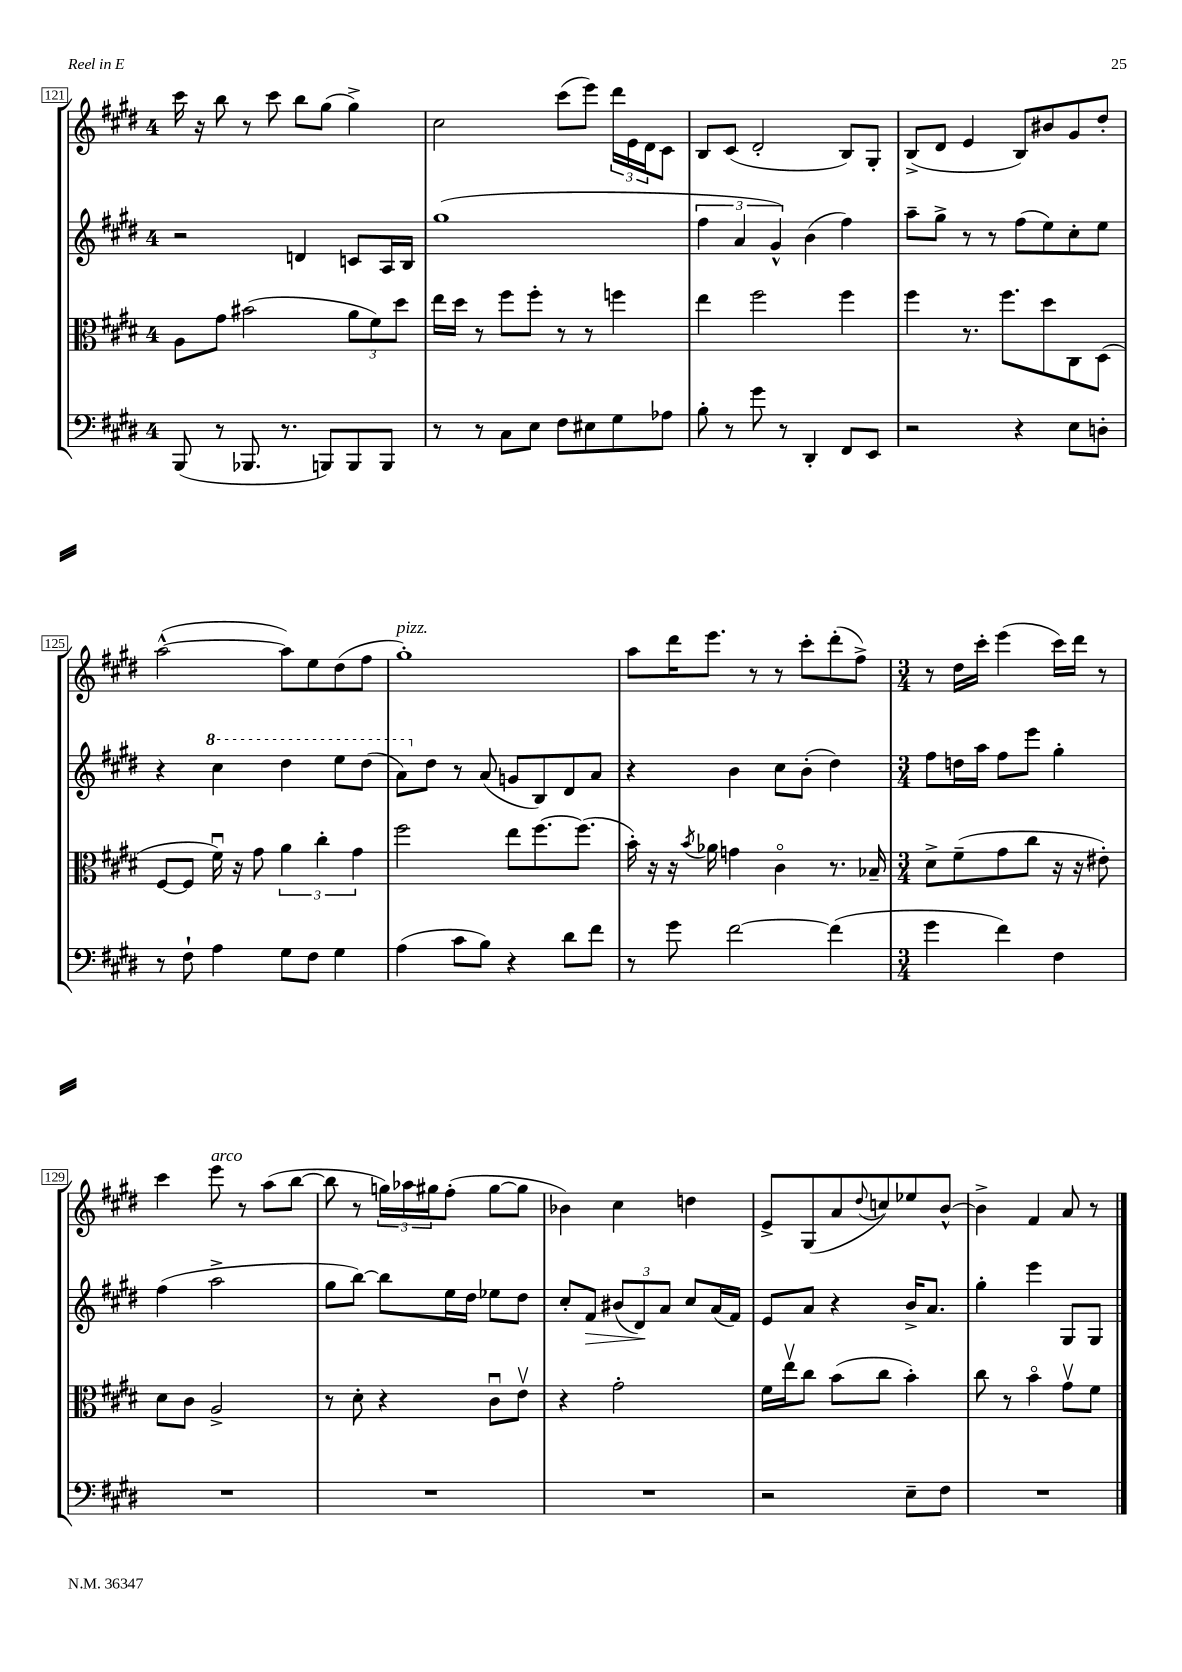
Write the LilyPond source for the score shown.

<<
\new StaffGroup <<
\new Staff = "s0" {
    \clef treble \key e \major \once \override Staff.TimeSignature.style = #'single-digit \time 4/4
    cis'''16 r16 b''8 r8 cis'''8 b''8 gis''8( gis''4->) |
    cis''2 cis'''8( e'''8) \tuplet 3/2 { dis'''16 e'16 dis'16 } cis'8 |
    b8 cis'8( dis'2-. b8) gis8-. |
    b8->( dis'8 e'4 b8) bis'8 gis'8 dis''8-. |
    a''2~-^( a''8) e''8 dis''8( fis''8 |
    gis''1-.^\markup { \italic "pizz." }) |
    a''8 dis'''16 e'''8. r8 r8 cis'''8-. dis'''8-.( fis''8->) |
    \numericTimeSignature \time 3/4 r8 dis''16 cis'''16-. e'''4( cis'''16) dis'''16 r8 |
    cis'''4 e'''8^\markup { \italic "arco" } r8 a''8( b''8~ |
    b''8 r8 \tuplet 3/2 { g''16) aes''16 gis''16 } fis''8-.( gis''8~ gis''8 |
    bes'4) cis''4 d''4 |
    e'8-> gis8( a'8 \appoggiatura { dis''8 } c''8) ees''8 b'8~-^ |
    b'4-> fis'4 a'8 r8 \bar "|." |
}
\new Staff = "s1" {
    \clef treble \key e \major \once \override Staff.TimeSignature.style = #'single-digit \time 4/4
    r2 d'4 c'8 a16 b16 |
    gis''1( |
    \tuplet 3/2 { fis''4 a'4 gis'4-^) } b'4( fis''4) |
    a''8-- gis''8-> r8 r8 fis''8( e''8) cis''8-. e''8 |
    r4 \ottava #1 cis'''4 dis'''4 e'''8 dis'''8( |
    a''8) \ottava #0 dis''8 r8 a'8( g'8 b8) dis'8 a'8 |
    r4 b'4 cis''8 b'8-.( dis''4) |
    \numericTimeSignature \time 3/4 fis''8 d''16 a''16 fis''8 e'''8 gis''4-. |
    fis''4( a''2-> |
    gis''8 b''8~) b''8 e''16 dis''16 ees''8 dis''8 |
    cis''8-. fis'8\> \tuplet 3/2 { bis'8( dis'8\!) a'8 } cis''8 a'16( fis'16) |
    e'8 a'8 r4 b'16-> a'8. |
    gis''4-. e'''4 gis8 gis8 \bar "|." |
}
\new Staff = "s2" {
    \clef alto \key e \major \once \override Staff.TimeSignature.style = #'single-digit \time 4/4
    a8 gis'8 bis'2( \tuplet 3/2 { a'8 fis'8) dis''8 } |
    e''16 dis''16 r8 fis''8 fis''8-. r8 r8 f''4 |
    e''4 fis''2 fis''4 |
    fis''4 r8. fis''8. dis''8 cis8 dis8( |
    fis8~ fis8 fis'16\downbow) r16 gis'8 \tuplet 3/2 { a'4 cis''4-. gis'4 } |
    fis''2 e''8 fis''8.~ fis''8.( |
    b'16-.) r16 r16 \acciaccatura { b'8 } aes'16 g'4 cis'4\flageolet r8. bes16-- |
    \numericTimeSignature \time 3/4 dis'8-> fis'8--( gis'8 cis''8 r16 r16 eis'8-.) |
    dis'8 cis'8 a2-> |
    r8 dis'8-. r4 cis'8\downbow e'8\upbow |
    r4 gis'2-. |
    fis'16 e''16\upbow cis''8 b'8( cis''8 b'4-.) |
    cis''8 r8 b'4\flageolet gis'8\upbow fis'8 \bar "|." |
}
\new Staff = "s3" {
    \clef bass \key e \major \once \override Staff.TimeSignature.style = #'single-digit \time 4/4
    b,,8( r8 bes,,8. r8. b,,8) b,,8 b,,8 |
    r8 r8 cis8 e8 fis8 eis8 gis8 aes8 |
    b8-. r8 gis'8 r8 dis,4-. fis,8 e,8 |
    r2 r4 e8 d8-. |
    r8 fis8-! a4 gis8 fis8 gis4 |
    a4( cis'8 b8) r4 dis'8 fis'8 |
    r8 gis'8 fis'2~ fis'4( |
    \numericTimeSignature \time 3/4 gis'4 fis'4) fis4 |
    R2. |
    R2. |
    R2. |
    r2 e8-- fis8 |
    R2. \bar "|." |
}
>>
>>
\layout { \context { \Score currentBarNumber = #121 \override BarNumber.stencil = #(make-stencil-boxer 0.1 0.3 ly:text-interface::print) } }
